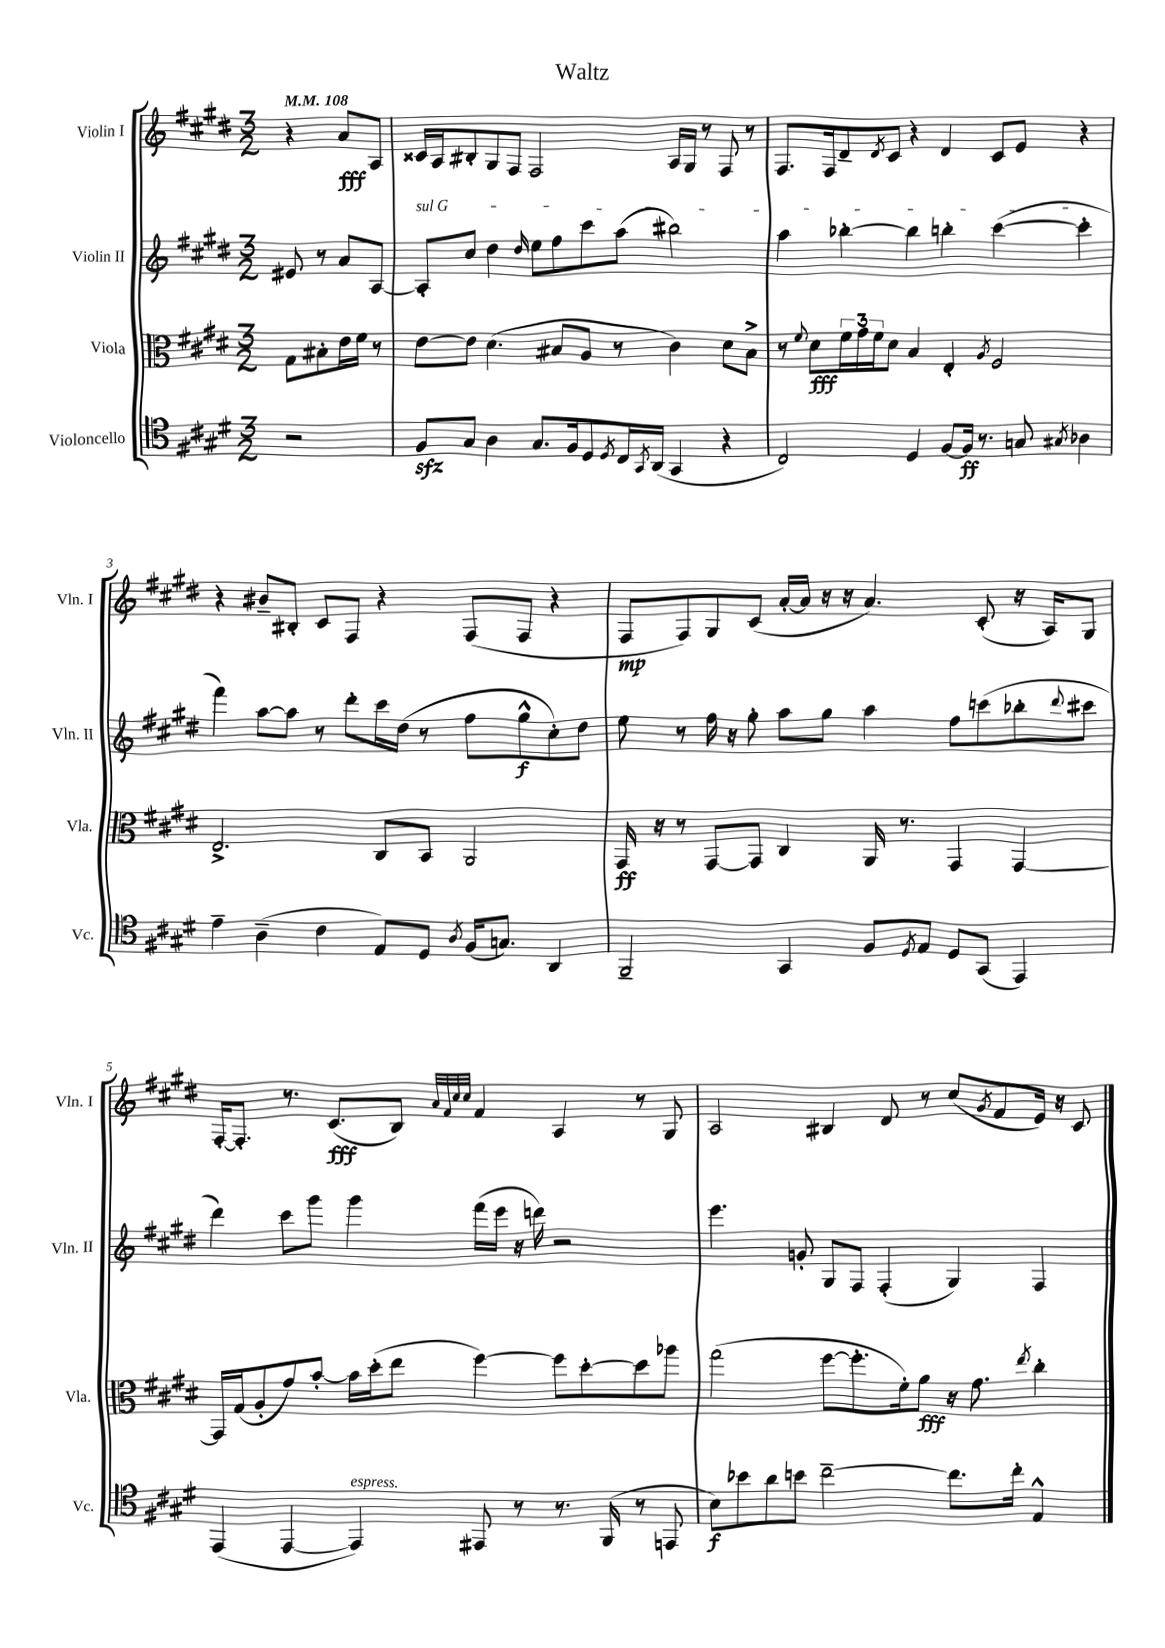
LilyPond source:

\header { title = "Waltz" }
<<
\new StaffGroup <<
\new Staff = "s0" \with { instrumentName = "Violin I" shortInstrumentName = "Vln. I" } {
    \clef treble \key e \major \numericTimeSignature \time 3/2 \partial 2 \tempo 4 = 108
    r4 a'8\fff a8 |
    cisis'16 a16 bis8-. gis8 fis8 fis2 a16 gis16 r8 fis8 r8 |
    fis8. fis16 dis'8-- \acciaccatura { dis'8 } cis'8 r4 dis'4 cis'8 e'8 r4 |
    r4 bis'8-- bis8-. cis'8 fis8 r4 fis8( fis8 r4 |
    fis8\mp fis8) gis8 cis'8( a'16~-. a'16 r16 r16 a'4.) cis'8-.( r16 a16) gis8 |
    fis16~-. fis8.-. r8. cis'8.\fff( b8) \grace { a'32 fis'32 cis''32 cis''32 } fis'4 a4 r8 gis8 |
    a2 bis4 dis'8 r8 cis''8( \acciaccatura { gis'8 } fis'8 e'16) r16 cis'8 \bar "|." |
}
\new Staff = "s1" \with { instrumentName = "Violin II" shortInstrumentName = "Vln. II" } {
    \clef treble \key e \major \numericTimeSignature \time 3/2 \partial 2
    eis'8 r8 a'8 a8~ |
    \once \override TextSpanner.bound-details.left.text = \markup { \italic "sul G" } a8-.\startTextSpan cis''8 dis''4 \grace { dis''16 } e''8 fis''8 cis'''8 a''8( bis''2) |
    a''4 bes''4~-. bes''4 b''4-. cis'''4~( cis'''4-.\stopTextSpan |
    fis'''4) a''8~ a''8 r8 dis'''8-. cis'''16 dis''16( r8 fis''8 gis''8-^\f cis''8-.) dis''8 |
    e''8 r8 fis''16 r16 gis''8-. a''8 gis''8 a''4 fis''8 c'''8( bes''8-. \appoggiatura { dis'''8 } cis'''8 |
    dis'''4) cis'''8 gis'''8 gis'''4 fis'''16( e'''16 r16 d'''16) r2 |
    e'''4. g'8-. gis8 fis8 fis4-.( gis4) fis4 \bar "|." |
}
\new Staff = "s2" \with { instrumentName = "Viola" shortInstrumentName = "Vla." } {
    \clef alto \key e \major \numericTimeSignature \time 3/2 \partial 2
    gis8 bis8-. e'16 fis'16 r8 |
    e'8~ e'8 dis'4.( bis8 a8 r8 cis'4) dis'8 bis8-> |
    r8 \appoggiatura { fis'8 } dis'8\fff \tuplet 3/2 { fis'16 gis'16 fis'16 } dis'8 b4 e4-. \acciaccatura { a8 } fis2 |
    e2.-> cis8 b,8 a,2 |
    gis,16\ff r16 r8 gis,8~ gis,8 cis4 a,16 r8. gis,4 gis,4~ |
    gis,16 gis16( a8-. gis'8) b'8~-. b'16 dis''16-.( e''8 fis''4~) fis''8 dis''8~-. dis''8 aes''8 |
    gis''2( fis''8~ fis''8.-. fis'16-.) a'8\fff r16 gis'8. \acciaccatura { e''8 } cis''4-. \bar "|." |
}
\new Staff = "s3" \with { instrumentName = "Violoncello" shortInstrumentName = "Vc." } {
    \clef tenor \key e \major \numericTimeSignature \time 3/2 \partial 2
    r2 |
    fis8\sfz gis8 a4 gis8. fis16 dis8 \acciaccatura { dis8 } cis16 \acciaccatura { gis,8 } a,16( gis,4 r4 |
    cis2) dis4 fis8~ fis16\ff r8. g8 \acciaccatura { gis8 } aes4 |
    e'4-- a4--( cis'4 e8) dis8 \acciaccatura { a8 } fis16( g8.) a,4 |
    fis,2-- gis,4 fis8 \acciaccatura { dis8 } e8 dis8 gis,8( e,4) |
    e,4( e,4~ e,4^\markup { \italic "espress." }) eis,8 r8 r8. fis,16( r8 e,8 |
    b8\f) bes'8 a'8 b'8 cis''2~-- cis''8. cis''16-. e4-^ \bar "|." |
}
>>
>>
